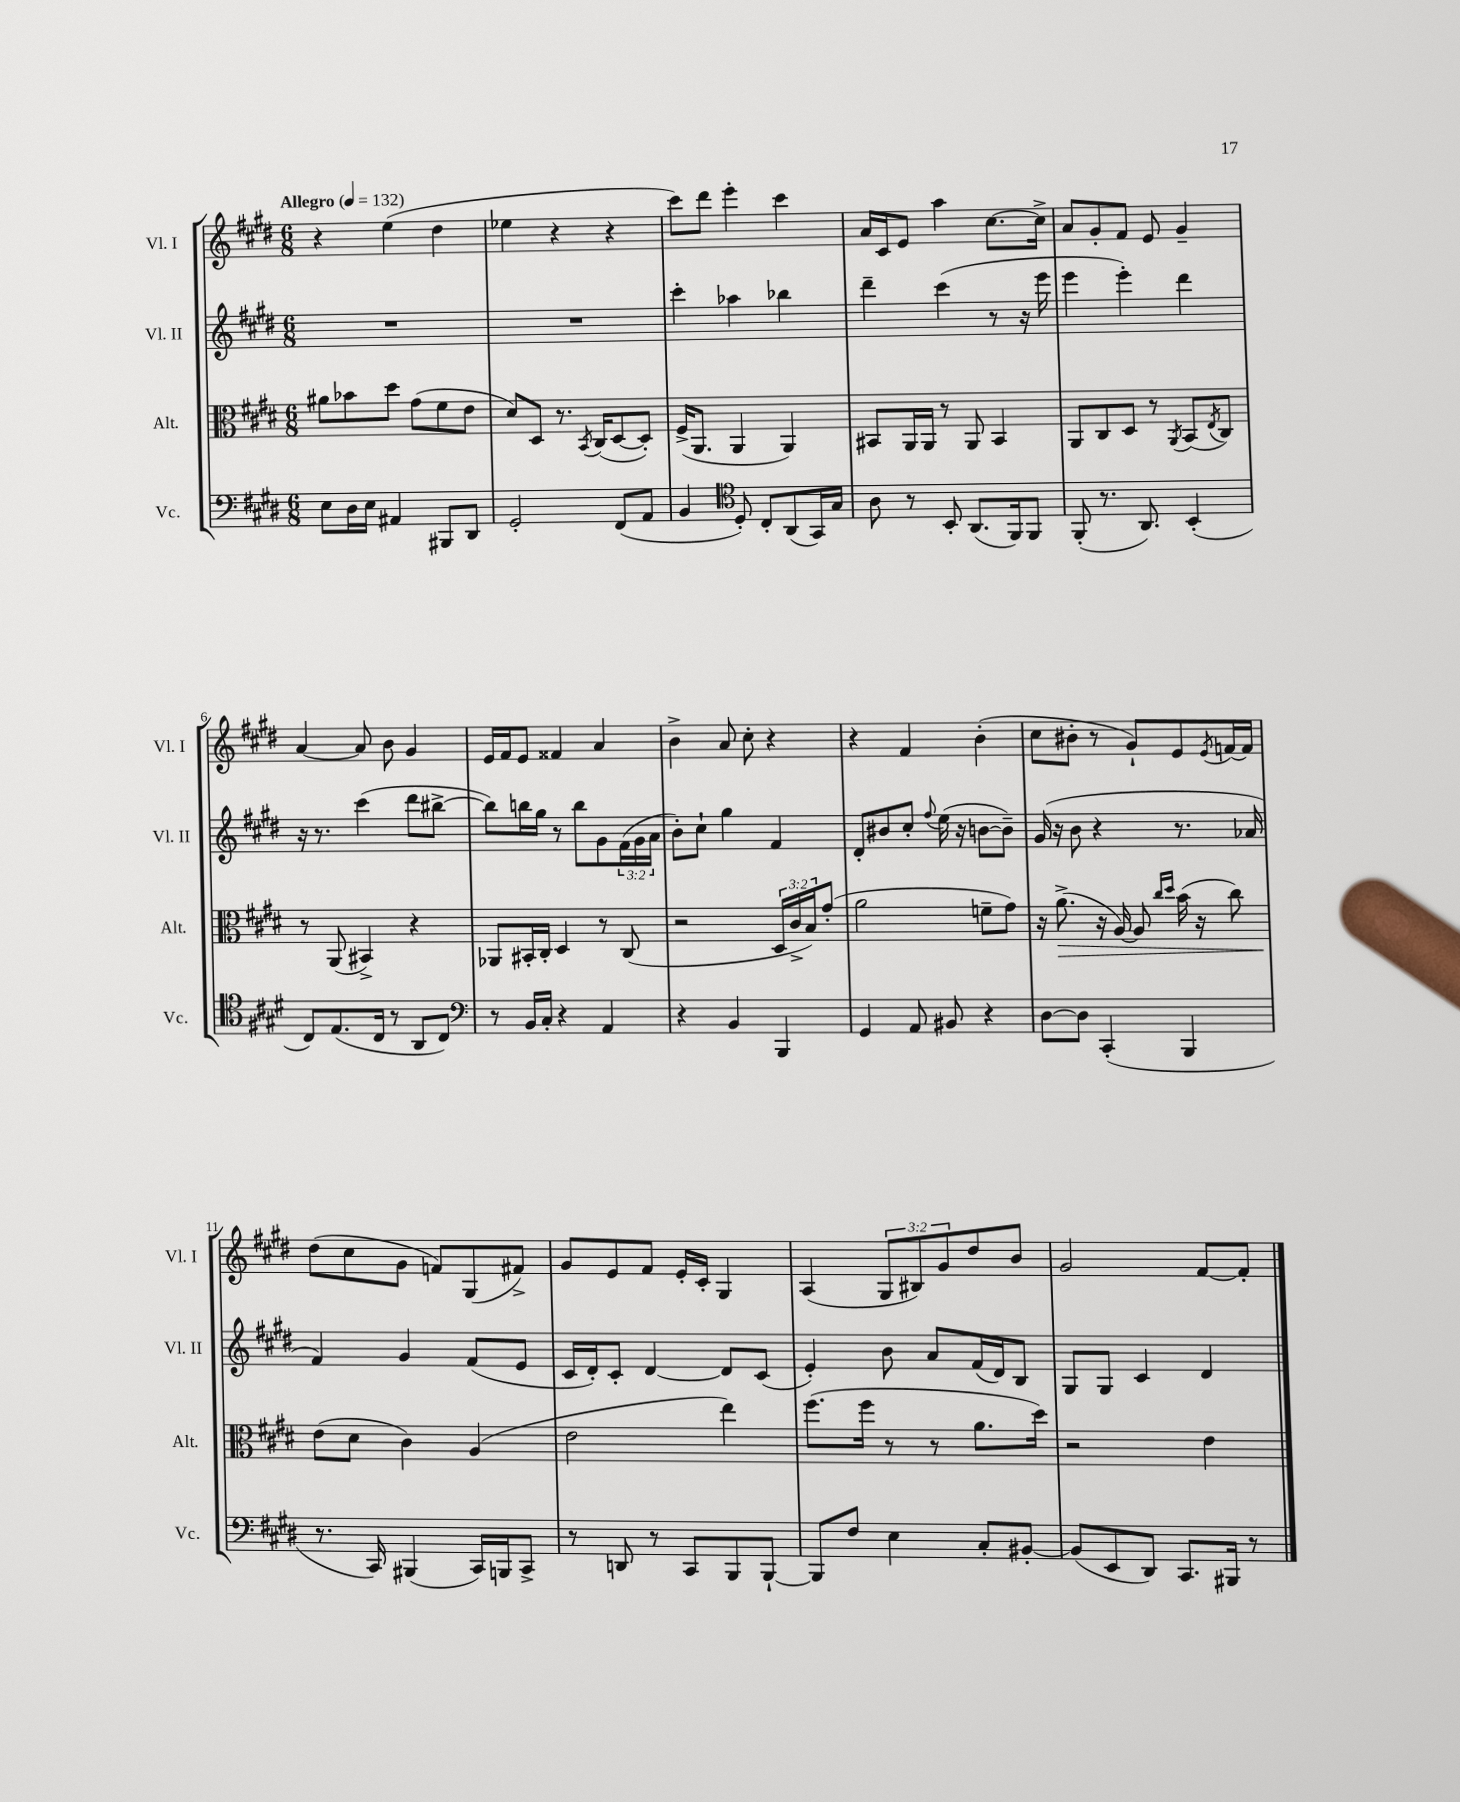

**kern	**kern	**kern	**kern
*staff4	*staff3	*staff2	*staff1
*clefF4	*clefC3	*clefG2	*clefG2
*k[f#c#g#d#]	*k[f#c#g#d#]	*k[f#c#g#d#]	*k[f#c#g#d#]
*M6/8	*M6/8	*M6/8	*M6/8
*MM132	*MM132	*MM132	*MM132
8E	8a#	2.r	4r
16D#	8b-	.	.
16E	.	.	.
4AA#	8dd#	.	(4ee
.	(8g#	.	.
8BBB#	8f#	.	4dd#
8DD#	8e	.	.
=	=	=	=
2GG#'	8d#)	2.r	4ee-
.	8D#	.	.
.	8.r	.	4r
.	8qBB	.	.
.	(16C#	.	.
(8FF#	[8D#	.	4r
8AA	8D#'])	.	.
=	=	=	=
4BB	(16F#^	4ccc#'	8ccc#)
.	8.AA	.	.
.	.	.	8ddd#
*clefC4	*	*	*
8D#')	4AA	4aa-	4eee'
8C#'	.	.	.
(8AA	4AA)	4bb-	4ccc#
16GG#)	.	.	.
16G#	.	.	.
=	=	=	=
8A	8BB#	4ddd#~	16a
.	.	.	16c#
8r	16AA	.	8e
.	16AA	.	.
8BB'	8r	(4ccc#	4aa
(8.AA	8AA	.	.
.	4BB#	8r	[8.cc#
16FF#)	.	.	.
8FF#	.	16r	.
.	.	16eee	16cc#^]
=	=	=	=
(8FF#'	8AA	4eee	8a
8.r	8C#	.	8g#'
.	8D#	4eee')	8f#
8.AA)	.	.	.
.	8r	.	8e
.	8qAA	.	.
(4BB'	(8BB	4ddd#	4g#~
.	8qE	.	.
.	8C#)	.	.
=	=	=	=
8C#)	8r	16r	[4a
.	.	8.r	.
(8.E	(8AA	.	.
.	4BB#^)	(4ccc#	8a]
16C#	.	.	.
8r	.	.	8b
8AA	4r	8ddd#	4g#
8C#)	.	[8bb#^	.
=	=	=	=
*clefF4	*	*	*
8r	8AA-	8bb#])	16e
.	.	.	16f#
16BB	16BB#'	16bb	8e
16C#'	16C#'	16gg#	.
4r	4D#	8r	4f##
.	.	8bb	.
4AA	8r	8g#	4a
.	(8C#	(24f#	.
.	.	24g#	.
.	.	24a	.
=	=	=	=
4r	2r	8b')	4b^
.	.	8cc#`	.
4BB	.	4gg#	8a
.	.	.	8cc#'
4BBB	24D#	4f#	4r
.	24c#^	.	.
.	24B)	.	.
.	(8g#'	.	.
=	=	=	=
4GG#	2a	8d#'	4r
.	.	8b#	.
8AA	.	8cc#'	4f#
.	.	8qqff#	.
8BB#	.	(16ee	.
.	.	16r	.
4r	8f~	[8b	(4b'
.	8g#)	8b~])	.
=	=	=	=
[8D#	16r	(16g#	8cc#
.	(8.a^	16r	.
8D#]	.	8b	8b#'
(4CC#'	16r	4r	8r
.	[16A)	.	.
.	8A]	.	8g#`)
.	16qqcc#	.	.
.	16qqdd#	.	.
4BBB	(16b	8.r	8e
.	16r	.	.
.	.	.	8qe
.	8cc#)	.	[16f
.	.	16a-	16f]
=	=	=	=
8.r	(8e	4f#)	(8dd#
.	8d#	.	8cc#
16CC#)	.	.	.
(4BBB#	4c#)	4g#	8g#
.	.	.	8f)
16CC#)	(4A	(8f#	(8G#
16BBB	.	.	.
8CC#^	.	8e	8f#^)
=	=	=	=
8r	2e	16c#	8g#
.	.	16d#')	.
8DD	.	8c#'	8e
8r	.	[4d#	8f#
8CC#	.	.	16e'
.	.	.	16c#'
8BBB	4ee)	8d#]	4G#
[8BBB`	.	(8c#	.
=	=	=	=
8BBB]	(8.ff#	4e')	(4A
8F#	.	.	.
.	16ff#	.	.
4E	8r	8b	12G#
.	.	.	12B#)
.	8r	8a	.
.	.	.	12g#
8C#'	8.a	(16f#	8dd#
.	.	16d#)	.
[8BB#'	.	8B	8b
.	16dd#)	.	.
=	=	=	=
(8BB#]	2r	8G#	2g#
8EE	.	8G#	.
8DD#)	.	4c#	.
8.CC#	.	.	.
.	4e	4d#	[8f#
16BBB#	.	.	.
8r	.	.	8f#']
==	==	==	==
*-	*-	*-	*-
